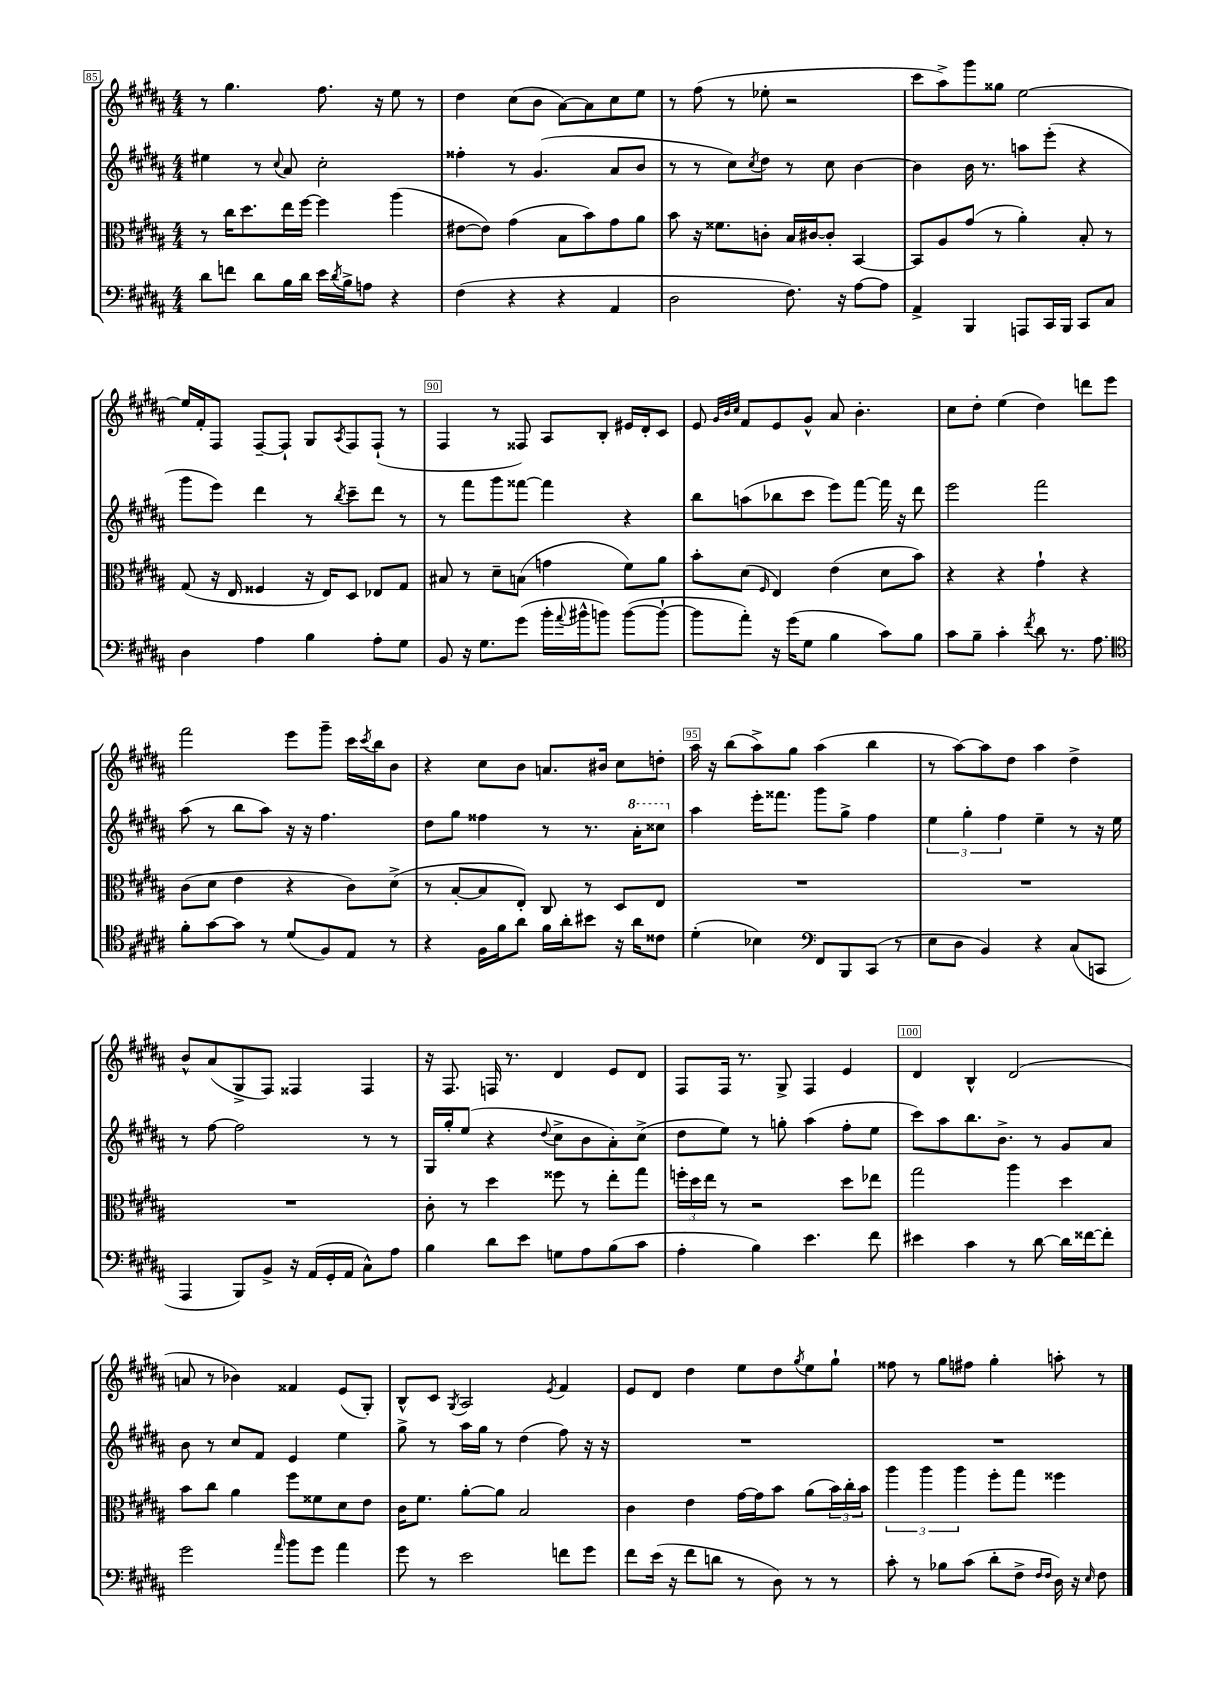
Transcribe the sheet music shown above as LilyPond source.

<<
\new StaffGroup <<
\new Staff = "s0" {
    \clef treble \key b \major \numericTimeSignature \time 4/4
    r8 gis''4. fis''8. r16 e''8 r8 |
    dis''4 cis''8( b'8 ais'8~) ais'8 cis''8 e''8 |
    r8 fis''8( r8 ees''8-. r2 |
    cis'''8 ais''8->) gis'''8 gisis''8 e''2~ |
    e''16 fis'16-. fis8 fis8~-- fis8-! gis8 \acciaccatura { ais8 } fis8 fis8-!( r8 |
    fis4 r8 fisis8) ais8 b8-. eis'16 dis'16-. cis'8 |
    e'8 \grace { gis'32 b'32 cis''32 } fis'8 e'8 gis'8-^ ais'8 b'4.-. |
    cis''8 dis''8-. e''4( dis''4) d'''8 e'''8 |
    fis'''2 e'''8 gis'''8-- cis'''16 \acciaccatura { cis'''8 } b''16 b'8 |
    r4 cis''8 b'8 a'8. bis'16 cis''8 d''8-. |
    ais''16 r16 b''8( ais''8->) gis''8 ais''4( b''4 |
    r8 ais''8~) ais''8 dis''8 ais''4 dis''4-> |
    b'8-^ ais'8( gis8-> fis8) fisis4 fisis4 |
    r16 fis8. f16 r8. dis'4 e'8 dis'8 |
    fis8 fis16 r8. gis8-> fis4 e'4 |
    dis'4 b4-^ dis'2( |
    a'8 r8 bes'4) fisis'4 e'8( gis8-.) |
    b8-^ cis'8 \acciaccatura { gis8 } ais2 \acciaccatura { e'8 } fis'4 |
    e'8 dis'8 dis''4 e''8 dis''8 \acciaccatura { gis''8 } e''8 gis''8-! |
    fisis''8 r8 gis''8 fis''8 gis''4-. a''8-. r8 \bar "|." |
}
\new Staff = "s1" {
    \clef treble \key b \major \numericTimeSignature \time 4/4
    eis''4 r8 \appoggiatura { cis''8 } ais'8 cis''2-. |
    fisis''4-. r8 gis'4.( ais'8 b'8 |
    r8 r8 cis''8) \acciaccatura { cis''8 } dis''8 r8 cis''8 b'4~ |
    b'4 b'16 r8. a''8 e'''8-.( r4 |
    gis'''8 e'''8) dis'''4 r8 \acciaccatura { b''8 } cis'''8-- dis'''8 r8 |
    r8 fis'''8 gis'''8 fisis'''8~ fisis'''4 r4 |
    b''8 a''8( bes''8 cis'''8 e'''8) fis'''8~ fis'''16 r16 dis'''8 |
    e'''2 fis'''2 |
    ais''8( r8 b''8 ais''8) r16 r16 fis''4. |
    dis''8 gis''8 fisis''4 r8 r8. \ottava #1 ais''16-. cisis'''8 \ottava #0 |
    ais''4 e'''16-. fisis'''8. gis'''8 gis''8-> fis''4 |
    \tuplet 3/2 { e''4 gis''4-. fis''4 } e''4-- r8 r16 e''16 |
    r8 fis''8~ fis''2 r8 r8 |
    gis16 gis''16-. e''8( r4 \appoggiatura { dis''8 } cis''8-> b'8 ais'8-.) cis''8->( |
    dis''8 e''8) r8 g''8-. ais''4( fis''8-. e''8 |
    cis'''8) ais''8 b''8. b'8.-> r8 gis'8 ais'8 |
    b'8 r8 cis''8 fis'8 e'4 e''4 |
    gis''8-> r8 ais''16 gis''16 r8 dis''4( fis''8) r16 r16 |
    R1 |
    R1 \bar "|." |
}
\new Staff = "s2" {
    \clef alto \key b \major \numericTimeSignature \time 4/4
    r8 cis''16 dis''8. e''16 fis''16~ fis''4 ais''4( |
    eis'8~ eis'8) gis'4( b8 b'8) gis'8 ais'8 |
    b'8 r16 fisis'8. c'8-. b16 cis'16~ cis'8-. b,4~ |
    b,8 ais8 gis'8( r8 ais'4-.) b8-. r8 |
    gis8( r16 e16 fisis4 r16 e16) dis8 ees8 gis8 |
    bis8 r8 dis'8-- b8( g'4 fis'8) ais'8 |
    b'8-. dis'8( \grace { fis16 } e4) e'4( dis'8 b'8) |
    r4 r4 gis'4-! r4 |
    cis'8( dis'8 e'4 r4 cis'8) dis'8->( |
    r8 b8~-. b8 e8-.) cis8 r8 dis8 e8 |
    R1 |
    R1 |
    R1 |
    cis'8-. r8 dis''4 fisis''8 r8 e''8-. gis''8 |
    \tuplet 3/2 { f''16-. dis''16 e''16 } r8 r2 dis''8 ees''8 |
    gis''2 ais''4 dis''4 |
    b'8 cis''8 ais'4 fis''8 fisis'8 dis'8 e'8 |
    cis'16 fis'8. ais'8~-. ais'8 b2 |
    cis'4 e'4 gis'16~ gis'16 b'8 ais'8( \tuplet 3/2 { b'16) cis''16-. b'16 } |
    \tuplet 3/2 { ais''4 ais''4 ais''4 } fis''8-. gis''8 fisis''4 \bar "|." |
}
\new Staff = "s3" {
    \clef bass \key b \major \numericTimeSignature \time 4/4
    dis'8 f'8 dis'8 b16 dis'16 e'16 \acciaccatura { dis'8 } b16-> a8 r4 |
    fis4( r4 r4 ais,4 |
    dis2 fis8.) r16 ais8~ ais8 |
    ais,4-> b,,4 a,,8 cis,16 b,,16 cis,8 cis8 |
    dis4 ais4 b4 ais8-. gis8 |
    b,8 r16 gis8. gis'8( b'16-. \appoggiatura { ais'8 } bis'16-^ b'8) b'8~( b'8~-! |
    b'8 ais'8-.) r16 gis'16( gis8 b4 cis'8) b8 |
    cis'8 b8-- cis'4-. \acciaccatura { fis'8 } dis'8 r8. ais8. |
    \clef tenor fis'8-. gis'8~ gis'8 r8 dis'8( fis8) e8 r8 |
    r4 fis16 fis'16 ais'8 fis'16 ais'16-. bis'8 r16 ais'16 cisis'8 |
    dis'4-.( bes4) \clef bass fis,8 b,,8 cis,8( r8 |
    e8 dis8 b,4) r4 cis8( c,8 |
    ais,,4 b,,8) b,8-> r16 ais,16( gis,16-. ais,16 cis8-^) ais8 |
    b4 dis'8 e'8 g8 ais8 b8( cis'8 |
    ais4-. b4) e'4. fis'8 |
    eis'4 cis'4 r8 dis'8~ dis'16 fisis'16~ fisis'8-. |
    gis'2 \grace { ais'16 } b'8 gis'8 ais'4 |
    gis'8 r8 e'2 f'8 gis'8 |
    fis'8 e'16( r16 fis'8 d'8 r8 dis8) r8 r8 |
    cis'8-. r8 bes8 cis'8( dis'8-. fis8-> \grace { fis16 fis16 } dis16) r16 \grace { e16 } fis8 \bar "|." |
}
>>
>>
\layout { \context { \Score currentBarNumber = #85 \override BarNumber.break-visibility = ##(#f #t #t) barNumberVisibility = #(every-nth-bar-number-visible 5) \override BarNumber.stencil = #(make-stencil-boxer 0.1 0.3 ly:text-interface::print) } }
